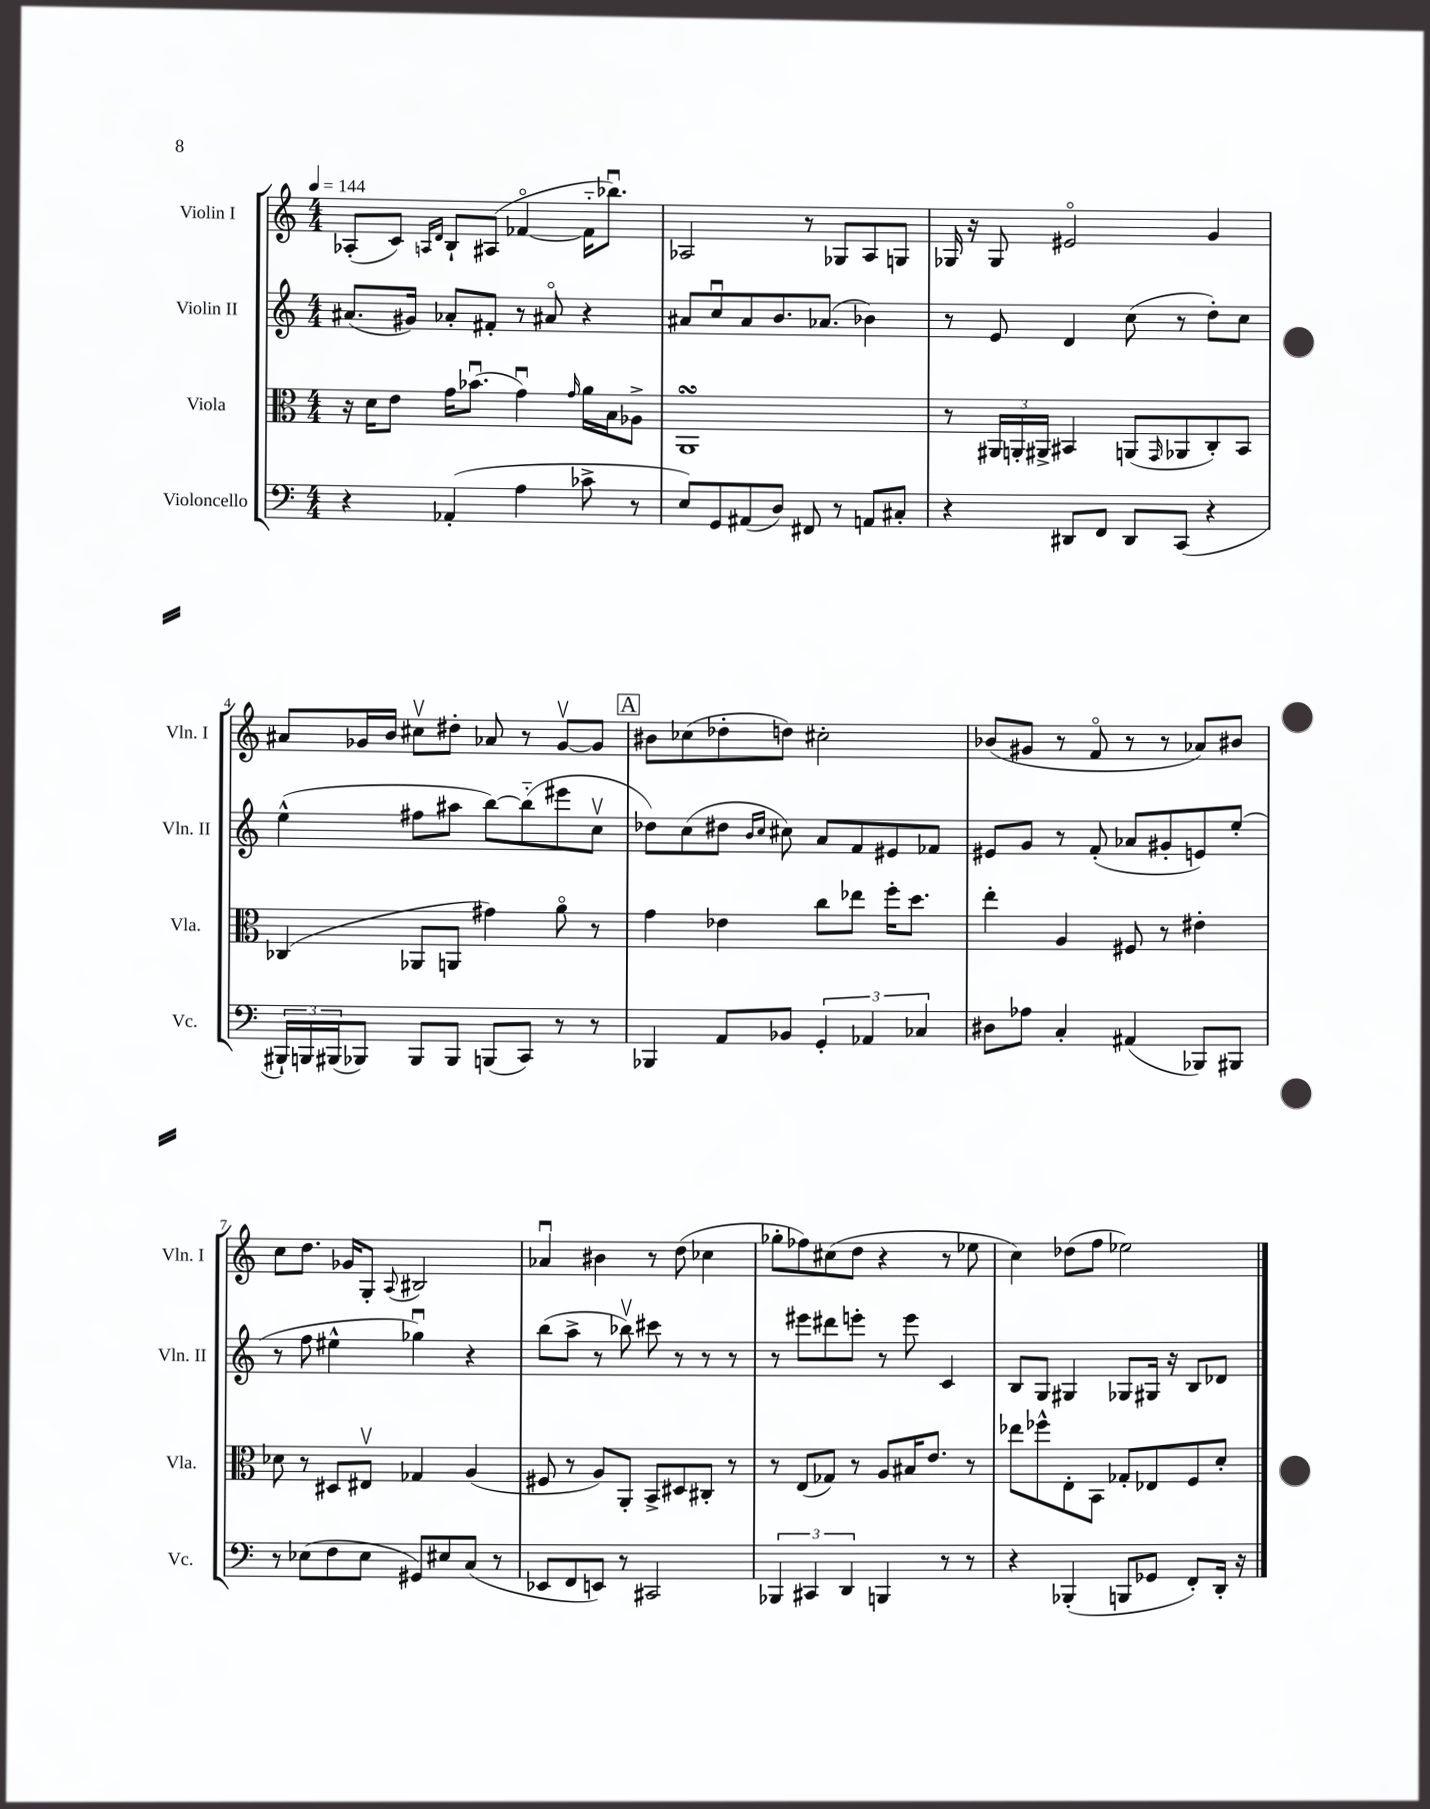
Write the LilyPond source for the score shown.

<<
\new StaffGroup <<
\new Staff = "s0" \with { instrumentName = "Violin I" shortInstrumentName = "Vln. I" } {
    \clef treble \key c \major \numericTimeSignature \time 4/4 \tempo 4 = 144
    aes8-.( c'8) \grace { a16 d'16 } b8-! ais8( fes'4~\flageolet fes'16-_ bes''8.\downbow) |
    aes2 r8 ges8 aes8 g8 |
    ges16 r16 ges8 eis'2\flageolet g'4 |
    ais'8 ges'16 b'16 cis''8\upbow dis''8-. aes'8 r8 ges'8~\upbow ges'8 |
    \mark \markup { \box "A" } bis'8 ces''8( des''8-. d''8) cis''2-. |
    bes'8( gis'8 r8 f'8\flageolet r8 r8 aes'8) bis'8 |
    c''8 d''8. ges'16 g8-. \appoggiatura { a8 } bis2 |
    aes'4\downbow bis'4 r8 d''8( ces''4 |
    ges''8-. fes''8) cis''8( d''8 r4 r8 ees''8 |
    c''4) des''8( f''8 ees''2) \bar "|." |
}
\new Staff = "s1" \with { instrumentName = "Violin II" shortInstrumentName = "Vln. II" } {
    \clef treble \key c \major \numericTimeSignature \time 4/4
    ais'8.( gis'16) aes'8-. fis'8-. r8 ais'8\flageolet r4 |
    ais'8 c''8\downbow ais'8 b'8. aes'8.( bes'4) |
    r8 e'8 d'4 c''8( r8 d''8-.) c''8 |
    e''4-^( fis''8 ais''8 b''8~) b''8-_( eis'''8 c''8\upbow |
    \mark \markup { \box "A" } des''8) c''8( dis''8 \grace { b'16 c''16 } cis''8) a'8 f'8 eis'8 fes'8 |
    eis'8 g'8 r8 f'8-.( aes'8 gis'8-. e'8) e''8-.( |
    r8 f''8 eis''4-^ ges''4\downbow) r4 |
    b''8( a''8-> r8 bes''8\upbow) cis'''8 r8 r8 r8 |
    r8 eis'''8 dis'''8 e'''8-. r8 e'''8 c'4 |
    b8 g8 gis4 ges8 gis16 r16 b8 des'8 \bar "|." |
}
\new Staff = "s2" \with { instrumentName = "Viola" shortInstrumentName = "Vla." } {
    \clef alto \key c \major \numericTimeSignature \time 4/4
    r16 d'16 e'8 g'16 bes'8.\downbow( g'4\downbow) \grace { g'16 } a'16 b16 aes8-> |
    a,1\turn |
    r8 \tuplet 3/2 { ais,16 a,16-. ais,16-> } bis,4 a,8( \grace { g,16 } aes,8 c8-.) bis,8 |
    ces4( aes,8 a,8 gis'4) a'8\flageolet r8 |
    \mark \markup { \box "A" } g'4 ees'4 c''8 ees''8 f''16-. d''8. |
    e''4-. a4 fis8 r8 eis'4-. |
    des'8 r8 dis8 eis8\upbow ges4 a4( |
    fis8 r8 a8) a,8-. b,8-> dis8 cis8-. r8 |
    r8 e8( ges8) r8 a8 bis16 e'8. r8 |
    ees''8 fes''8-^ e8-. b,8 ges8-. ees8 f8 d'8-. \bar "|." |
}
\new Staff = "s3" \with { instrumentName = "Violoncello" shortInstrumentName = "Vc." } {
    \clef bass \key c \major \numericTimeSignature \time 4/4
    r4 aes,4-.( a4 ces'8-> r8 |
    e8) g,8 ais,8( d8) fis,8 r8 a,8 cis8-. |
    r4 dis,8 f,8 dis,8 c,8( r4 |
    \tuplet 3/2 { bis,,16-!) b,,16 bis,,16( } bes,,8) bes,,8 bes,,8 b,,8( c,8) r8 r8 |
    \mark \markup { \box "A" } bes,,4 a,8 bes,8 \tuplet 3/2 { g,4-. aes,4 ces4 } |
    dis8 aes8 c4-. ais,4( bes,,8) bis,,8 |
    r8 ees8( f8 ees8 gis,8) eis8 c8( r8 |
    ees,8 f,8 e,8) r8 cis,2 |
    \tuplet 3/2 { bes,,4 cis,4 d,4 } b,,4 r8 r8 |
    r4 bes,,4-.( b,,8 ges,8 f,8-.) d,16-. r16 \bar "|." |
}
>>
>>
